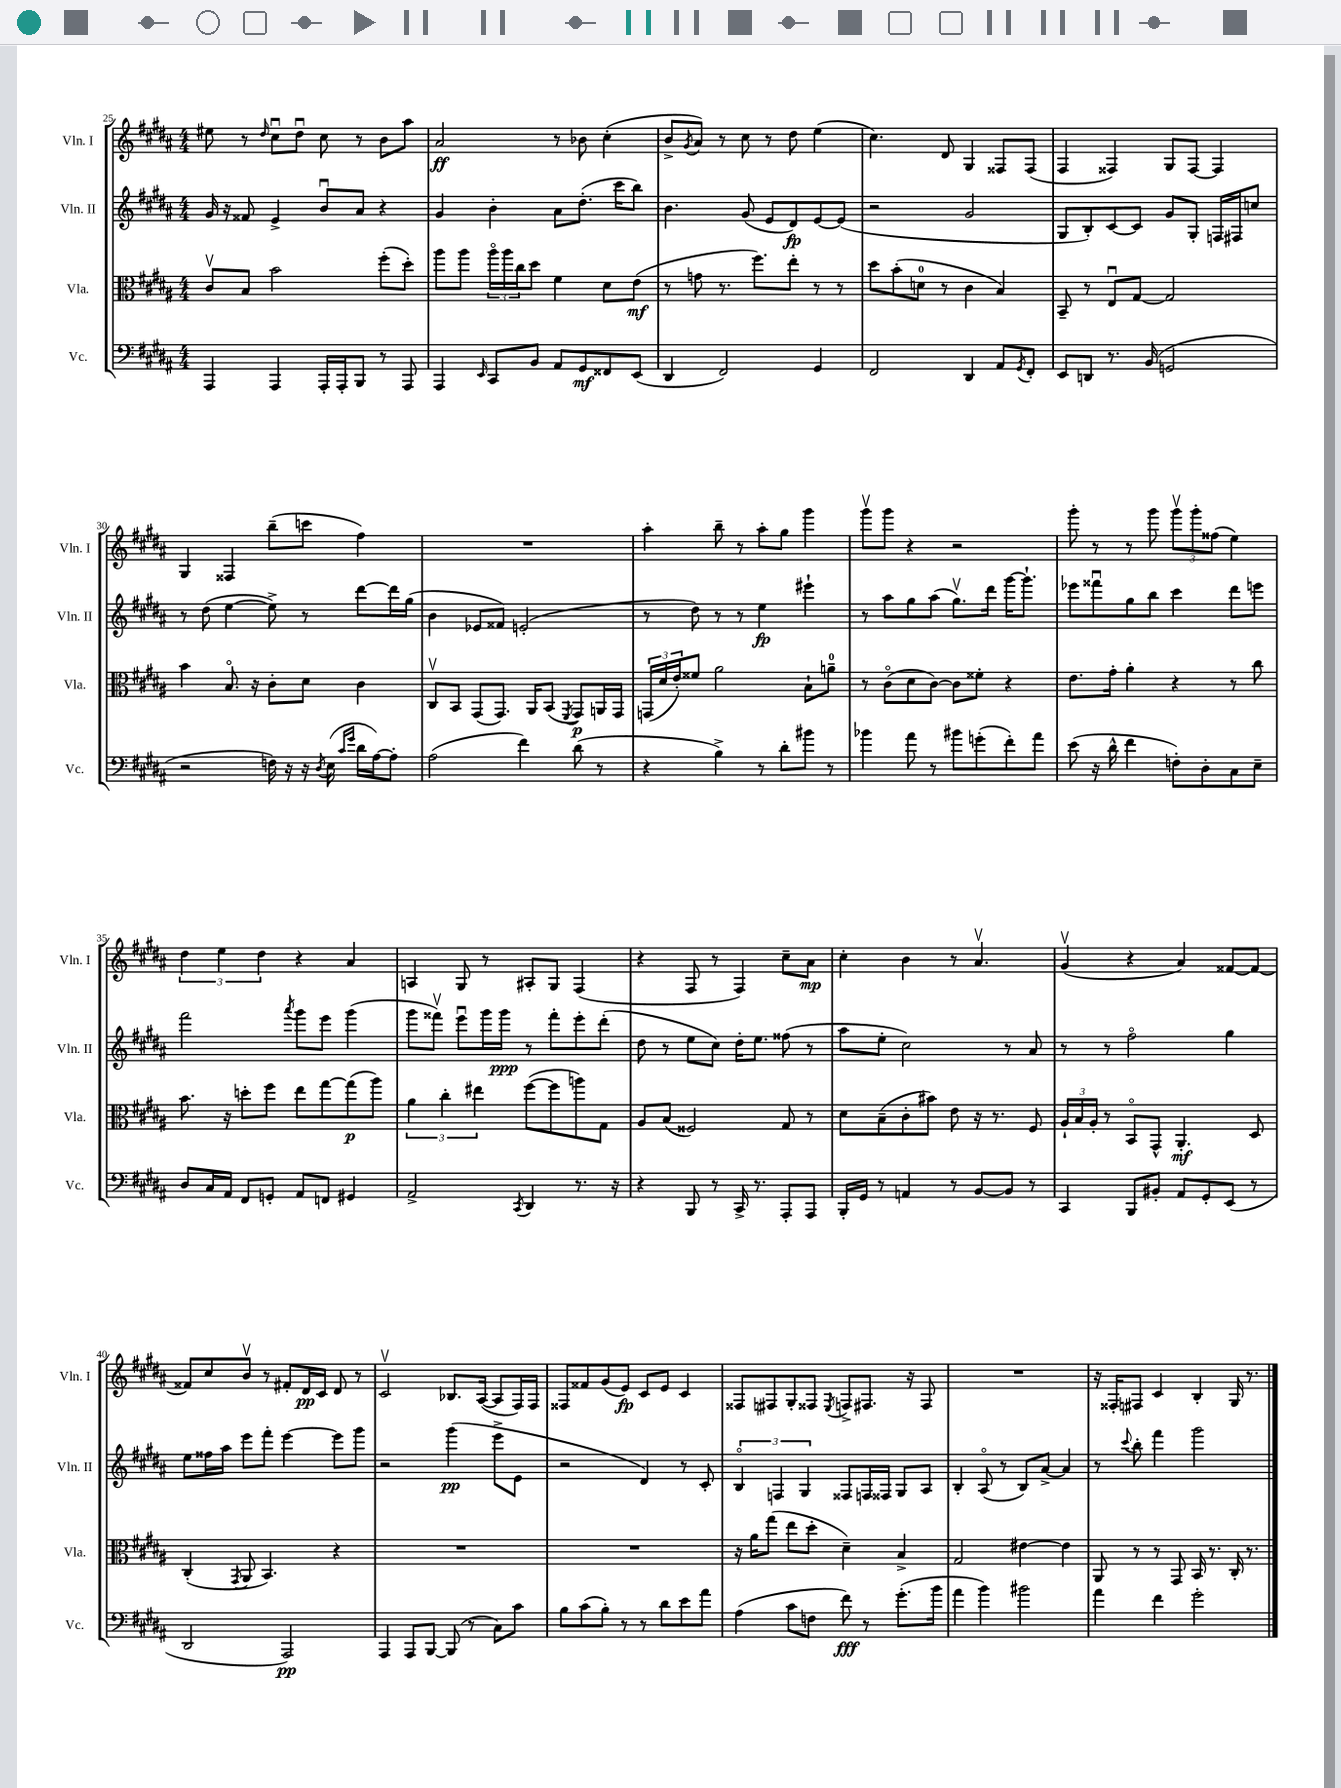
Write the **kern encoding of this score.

**kern	**dynam	**kern	**dynam	**kern	**dynam	**kern	**dynam
*part4	*part4	*part3	*part3	*part2	*part2	*part1	*part1
*staff4	*staff4	*staff3	*staff3	*staff2	*staff2	*staff1	*staff1
*I"Vc.	*	*I"Vla.	*	*I"Vln. II	*	*I"Vln. I	*
*I'Vc.	*	*I'Vla.	*	*I'Vln. II	*	*I'Vln. I	*
*clefF4	*	*clefC3	*	*clefG2	*	*clefG2	*
*k[f#c#g#d#a#]	*	*k[f#c#g#d#a#]	*	*k[f#c#g#d#a#]	*	*k[f#c#g#d#a#]	*
*M4/4	*	*M4/4	*	*M4/4	*	*M4/4	*
=25	=25	=25	=25	=25	=25	=25	=25
4AAA#/	.	8c#v/L	.	16g#/	.	8ee#X\	.
.	.	.	.	16r	.	.	.
.	.	8B/J	.	8f##X/	.	8r	.
.	.	.	.	.	.	16qqdd#/	.
4AAA#/	.	2b\	.	4e^/	.	8cc#u\L	.
.	.	.	.	.	.	8dd#u\J	.
16AAA#'/LL	.	.	.	8bu/L	.	8cc#\	.
16AAA#'/J	.	.	.	.	.	.	.
8BBB/J	.	.	.	8a#/J	.	8r	.
8r	.	(8ff#'\L	.	4r	.	8b\L	.
8AAA#/	.	8dd#'\J)	.	.	.	8aa#\J	.
=26	=26	=26	=26	=26	=26	=26	=26
4AAA#/	.	8aa#\L	.	4g#/	.	2a#/	ff
.	.	8aa#\J	.	.	.	.	.
16qqEE/	.	.	.	.	.	.	.
8CC#/L	.	24aa#\LL	.	4b'\	.	.	.
.	.	24aa#\	.	.	.	.	.
.	.	24cc#\J	.	.	.	.	.
8BB/J	.	8dd#\J	.	.	.	.	.
8AA#/L	.	4f#\	.	8a#\L	.	8r	.
8GG#/	mf	.	.	(8.dd#'\J	.	8b-X\	.
8FF##X/	.	8d#\L	.	.	.	(4cc#'\	.
.	.	.	.	16ccc#\KL	.	.	.
(8EE/J	.	(8e\J	mf	8bb\J)	.	.	.
=27	=27	=27	=27	=27	=27	=27	=27
4DD#/	.	8r	.	4.b\	.	8b^/L	.
.	.	.	.	.	.	8qg#/	.
.	.	8gn\	.	.	.	8a#/J)	.
2FF#/)	.	8.r	.	.	.	8r	.
.	.	.	.	(8g#/	.	8cc#\	.
.	.	8.ff#\L)	.	.	.	.	.
.	.	.	.	8e/L	.	8r	.
.	.	8ee'\J	.	8d#/)	fp	8dd#\	.
4GG#/	.	8r	.	[8e/	.	(4ee\	.
.	.	8r	.	(8e/J]	.	.	.
=28	=28	=28	=28	=28	=28	=28	=28
2FF#/	.	8dd#\L	.	2r	.	4.cc#\)	.
.	.	(8b'\	.	.	.	.	.
.	.	8dn\J	.	.	.	.	.
.	.	8r	.	.	.	8d#/	.
4DD#/	.	4c#\	.	2g#/	.	4G#/	.
8AA#/L	.	4B/)	.	.	.	8F##X/L	.
8qGG#/	.	.	.	.	.	.	.
8FF#'/J	.	.	.	.	.	(8F##/J	.
=29	=29	=29	=29	=29	=29	=29	=29
8EE/L	.	8BB~/	.	8G#/L	.	4F#/	.
8DDn/J	.	8r	.	8B'/)	.	.	.
8.r	.	8Eu/L	.	[8c#/	.	4F##X/)	.
.	.	[8G#/J	.	8c#/J]	.	.	.
(16BB/	.	.	.	.	.	.	.
2GGn/	.	2G#/]	.	8g#/L	.	8G#/L	.
.	.	.	.	8G#'/J	.	[8F##/J	.
.	.	.	.	16Fn/LL	.	4F##/]	.
.	.	.	.	16F#X/J	.	.	.
.	.	.	.	8ccn/J	.	.	.
!!LO:LB:g=z
=30	=30	=30	=30	=30	=30	=30	=30
2r	.	4b\	.	8r	.	4G#/	.
.	.	.	.	(8dd#\	.	.	.
.	.	8.B/	.	[4ee\	.	4F##X/	.
.	.	16r	.	.	.	.	.
16Fn\)	.	8c#'\L	.	8ee^\])	.	(8bb~\L	.
16r	.	.	.	.	.	.	.
16r	.	8d#\J	.	8r	.	8cccn\J	.
8qD#/	.	.	.	.	.	.	.
(16E\	.	.	.	.	.	.	.
16qqc#/LL	.	.	.	.	.	.	.
16qqg#/JJ	.	.	.	.	.	.	.
16d#\LL	.	4c#\	.	[8ddd#\L	.	4ff#\)	.
[16A#\J)	.	.	.	.	.	.	.
8A#'\J]	.	.	.	16ddd#\L]	.	.	.
.	.	.	.	(16gg#\JJ	.	.	.
=31	=31	=31	=31	=31	=31	=31	=31
(2A#\	.	8C#v/L	.	4b\	.	1r	.
.	.	8BB/J	.	.	.	.	.
.	.	(8GG#/L	.	8e-X/L	.	.	.
.	.	8.GG#/J)	.	8f##X/J)	.	.	.
4f#\)	.	.	.	(2en'/	.	.	.
.	.	16AA#/KL	.	.	.	.	.
.	.	(8BB/J	.	.	.	.	.
.	.	8qFF#/	.	.	.	.	.
(8d#\	.	8GG#/L)	p	.	.	.	.
8r	.	16AAn/L	.	.	.	.	.
.	.	16GG#/JJ	.	.	.	.	.
=32	=32	=32	=32	=32	=32	=32	=32
4r	.	(24GGn/LL	.	8r	.	4aa#'\	.
.	.	24d#/	.	.	.	.	.
.	.	24e'/J)	.	.	.	.	.
.	.	8f##X/J	.	8dd#\)	.	.	.
4B^\)	.	2a#\	.	8r	.	8bb~\	.
.	.	.	.	8r	.	8r	.
8r	.	.	.	4ee\	fp	8aa#'\L	.
8d#'\L	.	.	.	.	.	8gg#\J	.
8b#X\J	.	8B`\L	.	4eee#X`\	.	4ggg#\	.
8r	.	8an~\J	.	.	.	.	.
=33	=33	=33	=33	=33	=33	=33	=33
4b-X\	.	8r	.	8r	.	8ggg#v\L	.
.	.	(8c#\L	.	8aa#\L	.	8ggg#\J	.
8a#\	.	8d#\	.	8gg#\	.	4r	.
8r	.	[8c#\J)	.	(8aa#\J	.	.	.
8b#X\L	.	8c#\L]	.	8.gg#v\L)	.	2r	.
(8gn'\	.	8f##X'\J	.	.	.	.	.
.	.	.	.	16ddd#\Jk	.	.	.
8f#'\)	.	4r	.	[16ggg#\KL	.	.	.
.	.	.	.	8.ggg#`\J]	.	.	.
8a#\J	.	.	.	.	.	.	.
=34	=34	=34	=34	=34	=34	=34	=34
(8e\	.	8.e\L	.	8eee-X\L	.	8ggg#'\	.
16r	.	.	.	8fff##Xu\	.	8r	.
16d#^^\	.	16g#'\Jk	.	.	.	.	.
4f#\	.	4a#'\	.	8gg#\	.	8r	.
.	.	.	.	8bb\J	.	8ggg#\	.
8Fn'\L)	.	4r	.	4ccc#\	.	12ggg#v\L	.
.	.	.	.	.	.	12ggg#'\	.
8D#'\	.	.	.	.	.	.	.
.	.	.	.	.	.	(12ff##X\J	.
8C#\	.	8r	.	8ddd#\L	.	4ee\)	.
8E~\J	.	8cc#\	.	8eeen\J	.	.	.
!!LO:LB:g=z
=35	=35	=35	=35	=35	=35	=35	=35
8D#/L	.	8.b\	.	2fff#\	.	6dd#\	.
16C#/L	.	.	.	.	.	.	.
.	.	.	.	.	.	6ee\	.
16AA#/JJ	.	16r	.	.	.	.	.
8FF#/L	.	8ddn'\L	.	.	.	.	.
.	.	.	.	.	.	6dd#\	.
8GGn'/J	.	8ff#\J	.	.	.	.	.
.	.	.	.	8qaaa#/	.	.	.
8AA#/L	.	8ee\L	.	8ggg#\L	.	4r	.
8FFn/J	.	[8gg#\	.	8eee\J	.	.	.
4GG#X/	.	(8gg#\]	p	(4ggg#\	.	4a#/	.
.	.	8aa#\J)	.	.	.	.	.
=36	=36	=36	=36	=36	=36	=36	=36
2AA#^/	.	6a#\	.	8ggg#\L	.	4An/	.
.	.	.	.	8fff##Xv\J)	.	.	.
.	.	6cc#'\	.	.	.	.	.
.	.	.	.	8eeeu\L	.	8G#/	.
.	.	6ee#X\	.	.	.	.	.
.	.	.	.	16ggg#\L	.	8r	.
.	.	.	.	16ggg#\JJ	ppp	.	.
8qCC#/	.	.	.	.	.	.	.
4DD#/	.	([8ff#\L	.	8r	.	8A#X'/L	.
.	.	8ff#\]	.	8fff##'\L	.	8G#/J	.
8.r	.	8aan\)	.	8eee'\	.	(4F#/	.
.	.	8G#\J	.	(8ddd#'\J	.	.	.
16r	.	.	.	.	.	.	.
=37	=37	=37	=37	=37	=37	=37	=37
4r	.	8A#/L	.	8dd#\	.	4r	.
.	.	(8B/J	.	8r	.	.	.
8BBB/	.	2F##X/)	.	8ee\L	.	8F#/	.
8r	.	.	.	8cc#\J)	.	8r	.
16CC#^/	.	.	.	16dd#'\KL	.	4F#/)	.
8.r	.	.	.	8.ee\J	.	.	.
8AAA#'/L	.	8G#/	.	(8ff##X\	.	8cc#~\L	.
8AAA#/J	.	8r	.	8r	.	8a#\J	mp
=38	=38	=38	=38	=38	=38	=38	=38
16BBB'/LL	.	8d#\L	.	8aa#\L	.	4cc#'\	.
16GG#/JJ	.	.	.	.	.	.	.
8r	.	(8B~\	.	8ee'\J	.	.	.
4AAn/	.	8c#'\	.	2cc#\)	.	4b\	.
.	.	8b#X\J)	.	.	.	.	.
8r	.	8e\	.	.	.	8r	.
[8BB/L	.	16r	.	.	.	4.a#v/	.
.	.	8.r	.	.	.	.	.
8BB/J]	.	.	.	8r	.	.	.
8r	.	8F#/	.	8a#/	.	.	.
=39	=39	=39	=39	=39	=39	=39	=39
4CC#/	.	24A#`/LL	.	8r	.	(4g#v/	.
.	.	24B/	.	.	.	.	.
.	.	24A#'/JJ	.	.	.	.	.
.	.	8r	.	8r	.	.	.
8BBB/L	.	8BB/L	.	2ff#\	.	4r	.
8BB#X'/J	.	8GG#^^/J	.	.	.	.	.
8AA#/L	.	4.AA#'/	mf	.	.	4a#/)	.
8GG#'/	.	.	.	.	.	.	.
(8EE/J	.	.	.	4gg#\	.	[8f##X/L	.
8r	.	8D#/	.	.	.	8f##/J_	.
!!LO:LB:g=z
=40	=40	=40	=40	=40	=40	=40	=40
2DD#/	.	(4C#'/	.	8ee\L	.	8f##X/L]	.
.	.	.	.	16ff##X\L	.	8cc#/	.
.	.	.	.	16aa#\JJ	.	.	.
.	.	8qGG#/	.	.	.	.	.
.	.	8AA#/	.	8eee\L	.	8bv/J	.
.	.	4.BB/)	.	8fff#'\J	.	8r	.
2AAA#/)	pp	.	.	[4eee\	.	8f#X'/L	.
.	.	.	.	.	.	16d#/L	pp
.	.	.	.	.	.	16c#/JJ	.
.	.	4r	.	8eee\L]	.	8d#/	.
.	.	.	.	8ggg#\J	.	8r	.
=41	=41	=41	=41	=41	=41	=41	=41
4AAA#/	.	1r	.	2r	.	2c#v/	.
8AAA#/L	.	.	.	.	.	.	.
[8BBB/J	.	.	.	.	.	.	.
(8BBB/]	.	.	.	(4ggg#\	pp	8.B-X/L	.
8r	.	.	.	.	.	.	.
.	.	.	.	.	.	([16A#/Jk	.
8C#\L)	.	.	.	8eee^\L	.	8A#/L]	.
8c#\J	.	.	.	8e\J	.	16F#/L)	.
.	.	.	.	.	.	16F#/JJ	.
=42	=42	=42	=42	=42	=42	=42	=42
8B\L	.	1r	.	2r	.	8F##X/L	.
(8c#\	.	.	.	.	.	8f##X/	.
8B'\J)	.	.	.	.	.	(8g#/	.
8r	.	.	.	.	.	8e/J)	fp
8r	.	.	.	4d#/)	.	8c#/L	.
8d#\L	.	.	.	.	.	8e/J	.
8e\	.	.	.	8r	.	4c#/	.
8a#\J	.	.	.	8c#'/	.	.	.
=43	=43	=43	=43	=43	=43	=43	=43
(4A#\	.	16r	.	6B/	.	8F##X/L	.
.	.	16a#\KL	.	.	.	.	.
.	.	(8gg#\J	.	.	.	8F#X/	.
.	.	.	.	6Fn/	.	.	.
8c#\L	.	8ee\L	.	.	.	8G#'/	.
.	.	.	.	6G#/	.	.	.
8Fn\J	.	8dd#'\J	.	.	.	8F##X/J	.
.	.	.	.	.	.	8qE/	.
8f#\)	fff	4d#~\)	.	8F##X/L	.	8Fn^/L	.
8r	.	.	.	16Fn/L	.	8.F#X/J	.
.	.	.	.	16F##X/JJ	.	.	.
(8.g#'\L	.	4B^/	.	8G#/L	.	.	.
.	.	.	.	.	.	16r	.
.	.	.	.	8A#/J	.	8F#/	.
16b\Jk	.	.	.	.	.	.	.
=44	=44	=44	=44	=44	=44	=44	=44
4a#\	.	2G#/	.	4B'/	.	1r	.
4b\)	.	.	.	(8A#/	.	.	.
.	.	.	.	8r	.	.	.
2b#X\	.	[4e#X\	.	8B/L)	.	.	.
.	.	.	.	[8a#^/J	.	.	.
.	.	4e#\]	.	4a#/]	.	.	.
=45	=45	=45	=45	=45	=45	=45	=45
4a#\	.	8AA#/	.	8r	.	16r	.
.	.	.	.	.	.	16F##X'/KL	.
.	.	.	.	8qqccc#/	.	.	.
.	.	8r	.	8bb'\	.	8F#X/J	.
4f#\	.	8r	.	4fff#\	.	4c#/	.
.	.	8GG#/	.	.	.	.	.
2g#'\	.	16BB/	.	2ggg#\	.	4B'/	.
.	.	8.r	.	.	.	.	.
.	.	16C#'/	.	.	.	16G#/	.
.	.	8.r	.	.	.	8.r	.
==	==	==	==	==	==	==	==
*-	*-	*-	*-	*-	*-	*-	*-
